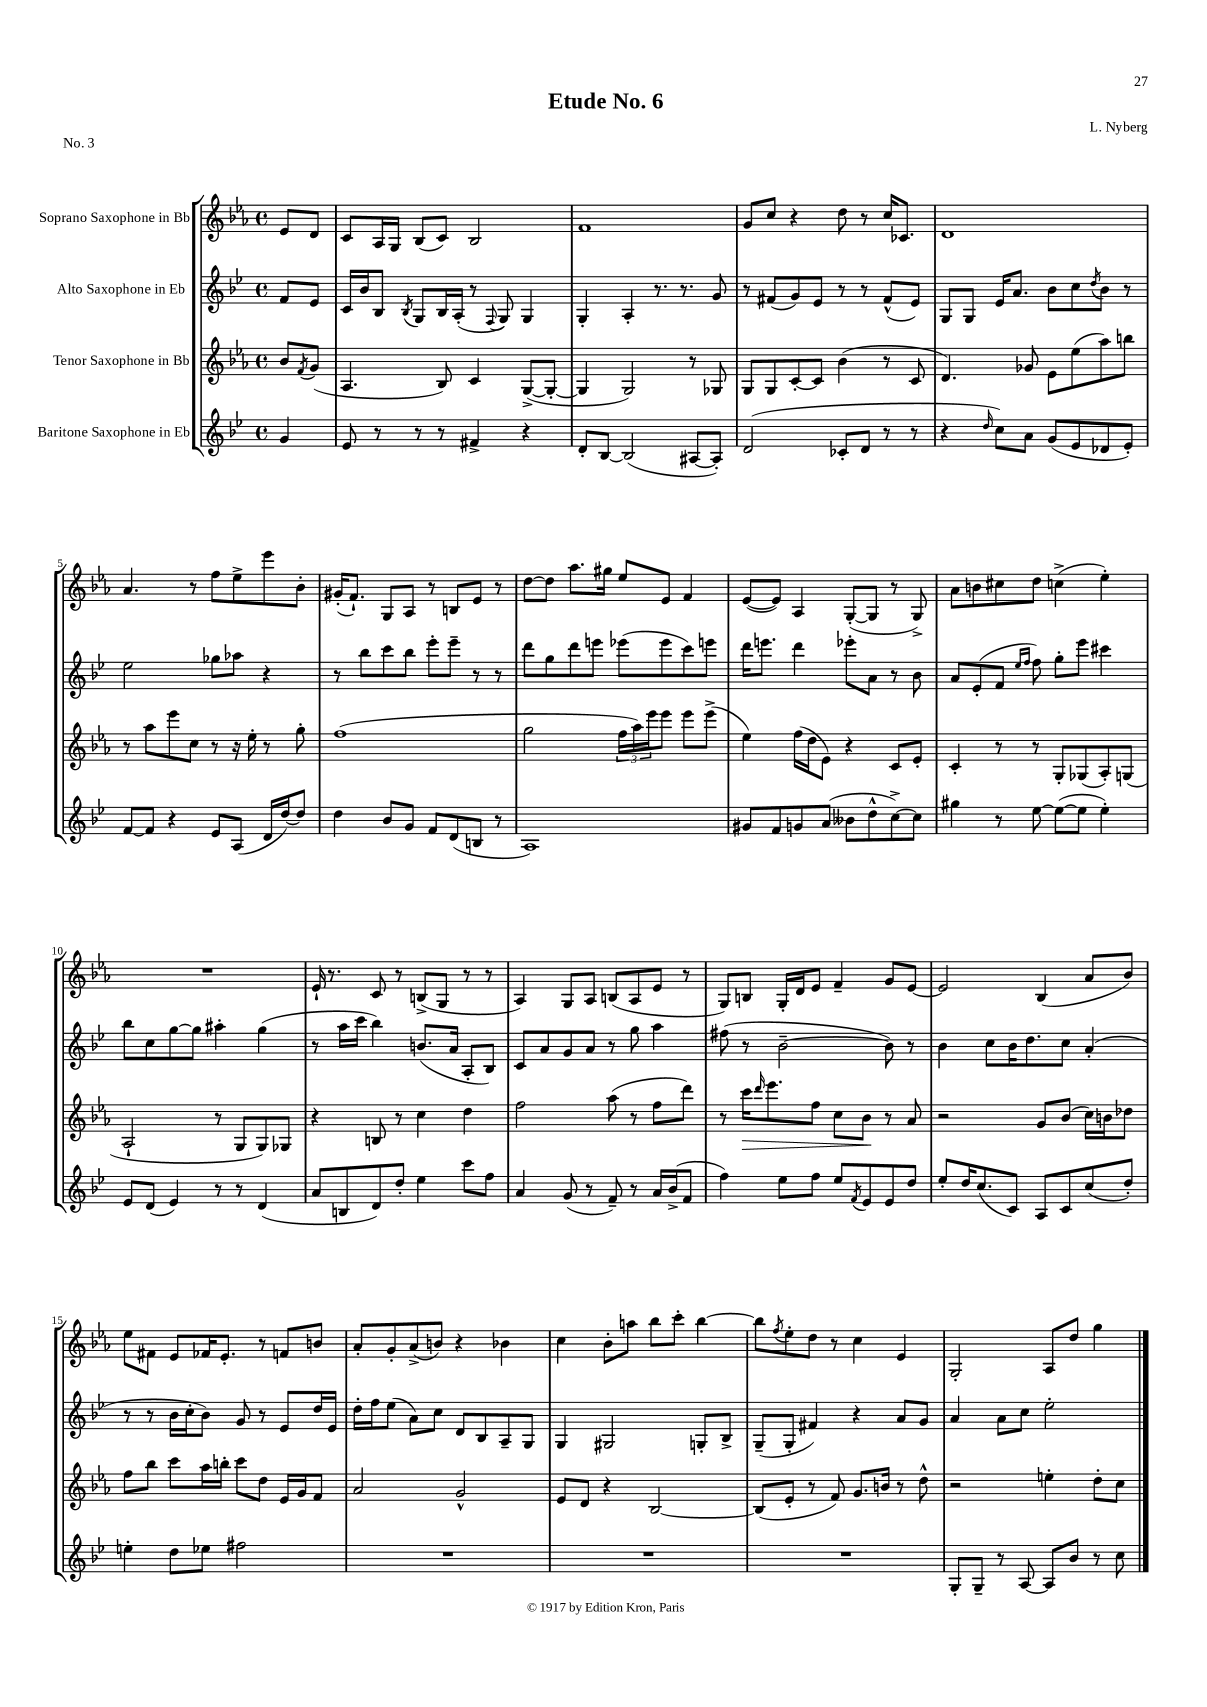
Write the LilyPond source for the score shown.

\header { title = "Etude No. 6" composer = "L. Nyberg" piece = "No. 3" }
<<
\new StaffGroup <<
\new Staff = "s0" \with { instrumentName = "Soprano Saxophone in Bb" } {
    \clef treble \key ees \major \defaultTimeSignature \time 4/4 \partial 4
    ees'8 d'8 |
    c'8 aes16 g16 bes8( c'8) bes2 |
    f'1 |
    g'8 c''8 r4 d''8 r8 c''16 ces'8. |
    d'1 |
    aes'4. r8 f''8 ees''8-> ees'''8 bes'8-. |
    gis'16-.( f'8.-!) g8 aes8 r8 b8 ees'8 r8 |
    d''8~ d''8 aes''8. gis''16 ees''8 ees'8 f'4 |
    ees'8~( ees'8) aes4 g8~-.( g8 r8 g8->) |
    aes'8 b'8 cis''8 d''8 c''4->( ees''4-.) |
    R1 |
    ees'16-! r8. c'8 r8 b8->( g8 r8 r8 |
    aes4) g8 aes8 b8( aes8 ees'8 r8 |
    g8) b8 g16-. d'16 ees'8 f'4-- g'8 ees'8~ |
    ees'2 bes4( aes'8 bes'8) |
    ees''8 fis'8 ees'8 fes'16 ees'8.-. r8 f'8 b'8 |
    aes'8-. g'8-. aes'8->( b'8) r4 bes'4 |
    c''4 bes'8-. a''8 bes''8 c'''8-. bes''4~ |
    bes''8 \acciaccatura { f''8 } ees''8-. d''8 r8 c''4 ees'4 |
    g2-. aes8 d''8 g''4 \bar "|." |
}
\new Staff = "s1" \with { instrumentName = "Alto Saxophone in Eb" } {
    \clef treble \key bes \major \defaultTimeSignature \time 4/4 \partial 4
    f'8 ees'8 |
    c'16 bes'16 bes8 \acciaccatura { bes8 } g8 bes16 a16-.( r8 \appoggiatura { f8 } g8) g4 |
    g4-. a4-. r8. r8. g'8 |
    r8 fis'8( g'8) ees'8 r8 r8 fis'8-^( ees'8) |
    g8 g8 ees'16 a'8. bes'8 c''8 \acciaccatura { d''8 } bes'8 r8 |
    ees''2 ges''8 aes''8 r4 |
    r8 bes''8 c'''8 bes''8 ees'''8-. ees'''8-- r8 r8 |
    d'''8 g''8 d'''8 e'''8 ees'''8( ees'''8 c'''8) e'''8 |
    d'''16 e'''8. d'''4 ees'''8-. a'8 r8 bes'8 |
    a'8 ees'8-.( f'8 \grace { ees''16 f''16 } f''8) g''8-. ees'''8 cis'''4 |
    bes''8 c''8 g''8~ g''8 ais''4-. g''4( |
    r8 a''16 c'''16 bes''4) b'8.( a'16 a8-. bes8) |
    c'8 a'8 g'8 a'8 r8 g''8 a''4 |
    fis''8( r8 bes'2~-- bes'8) r8 |
    bes'4 c''8 bes'16 d''8. c''8 a'4-.( |
    r8 r8 bes'16 c''16-. bes'8) g'8 r8 ees'8 d''16 ees'16 |
    d''16-. f''16 ees''8( a'8) c''8 d'8 bes8 a8-- g8 |
    g4 gis2 g8-. bes8-> |
    g8--( g8-. fis'4) r4 a'8 g'8 |
    a'4 a'8 c''8 ees''2-. \bar "|." |
}
\new Staff = "s2" \with { instrumentName = "Tenor Saxophone in Bb" } {
    \clef treble \key ees \major \defaultTimeSignature \time 4/4 \partial 4
    bes'8 \acciaccatura { f'8 } g'8( |
    aes4. bes8) c'4 g8~->( g8~-. |
    g4 g2) r8 ges8 |
    g8 g8 c'8~-. c'8 bes'4( r8 c'8 |
    d'4.) ges'8 ees'8 ees''8( aes''8) b''8 |
    r8 aes''8 ees'''8 c''8 r8 r16 ees''16-. r8 g''8-. |
    f''1( |
    g''2 \tuplet 3/2 { f''16 aes''16) ees'''16 } ees'''8 ees'''8 ees'''8->( |
    ees''4) f''16( d''16 ees'8) r4 c'8 ees'8-. |
    c'4-. r8 r8 g8-. ges8( aes8-.) g8( |
    aes2-! r8 g8 g8) ges8 |
    r4 b8 r8 c''4 d''4 |
    f''2 aes''8( r8 f''8 d'''8) |
    r8 c'''16\> \grace { d'''16 } ees'''8. f''8 c''8 bes'8\! r8 aes'8 |
    r2 g'8 bes'8( c''16) b'16 des''8 |
    f''8 bes''8 c'''8 aes''16 b''16-. c'''8 d''8 ees'16 g'16 f'8 |
    aes'2 g'2-^ |
    ees'8 d'8 r4 bes2~ |
    bes8( ees'8-. r8 f'8) g'8. b'16 r8 d''8-^ |
    r2 e''4-. d''8-. c''8 \bar "|." |
}
\new Staff = "s3" \with { instrumentName = "Baritone Saxophone in Eb" } {
    \clef treble \key bes \major \defaultTimeSignature \time 4/4 \partial 4
    g'4 |
    ees'8 r8 r8 r8 fis'4-> r4 |
    d'8-. bes8~ bes2( ais8~ ais8-.) |
    d'2( ces'8-. d'8 r8 r8 |
    r4 \grace { d''16 } c''8) a'8 g'8( ees'8 des'8 ees'8-.) |
    f'8~ f'8 r4 ees'8 a8( d'16 d''16~) d''8 |
    d''4 bes'8 g'8 f'8 d'8( b8 r8 |
    a1) |
    gis'8 f'8 g'8 a'8( beses'8 d''8-^ c''8~->) c''8 |
    gis''4 r8 ees''8~ ees''8~( ees''8 ees''4-.) |
    ees'8 d'8( ees'4) r8 r8 d'4( |
    a'8 b8 d'8) d''8-. ees''4 c'''8 f''8 |
    a'4 g'8( r8 f'8--) r8 a'16 bes'16->( f'8 |
    f''4) ees''8 f''8 ees''8 \acciaccatura { f'8 } ees'8 ees'8 d''8 |
    ees''8-. d''16 c''8.( c'8) a8 c'8 c''8( d''8-.) |
    e''4-. d''8 ees''8 fis''2 |
    R1 |
    R1 |
    R1 |
    g8-. g8-- r8 a8~ a8 bes'8 r8 c''8 \bar "|." |
}
>>
>>
